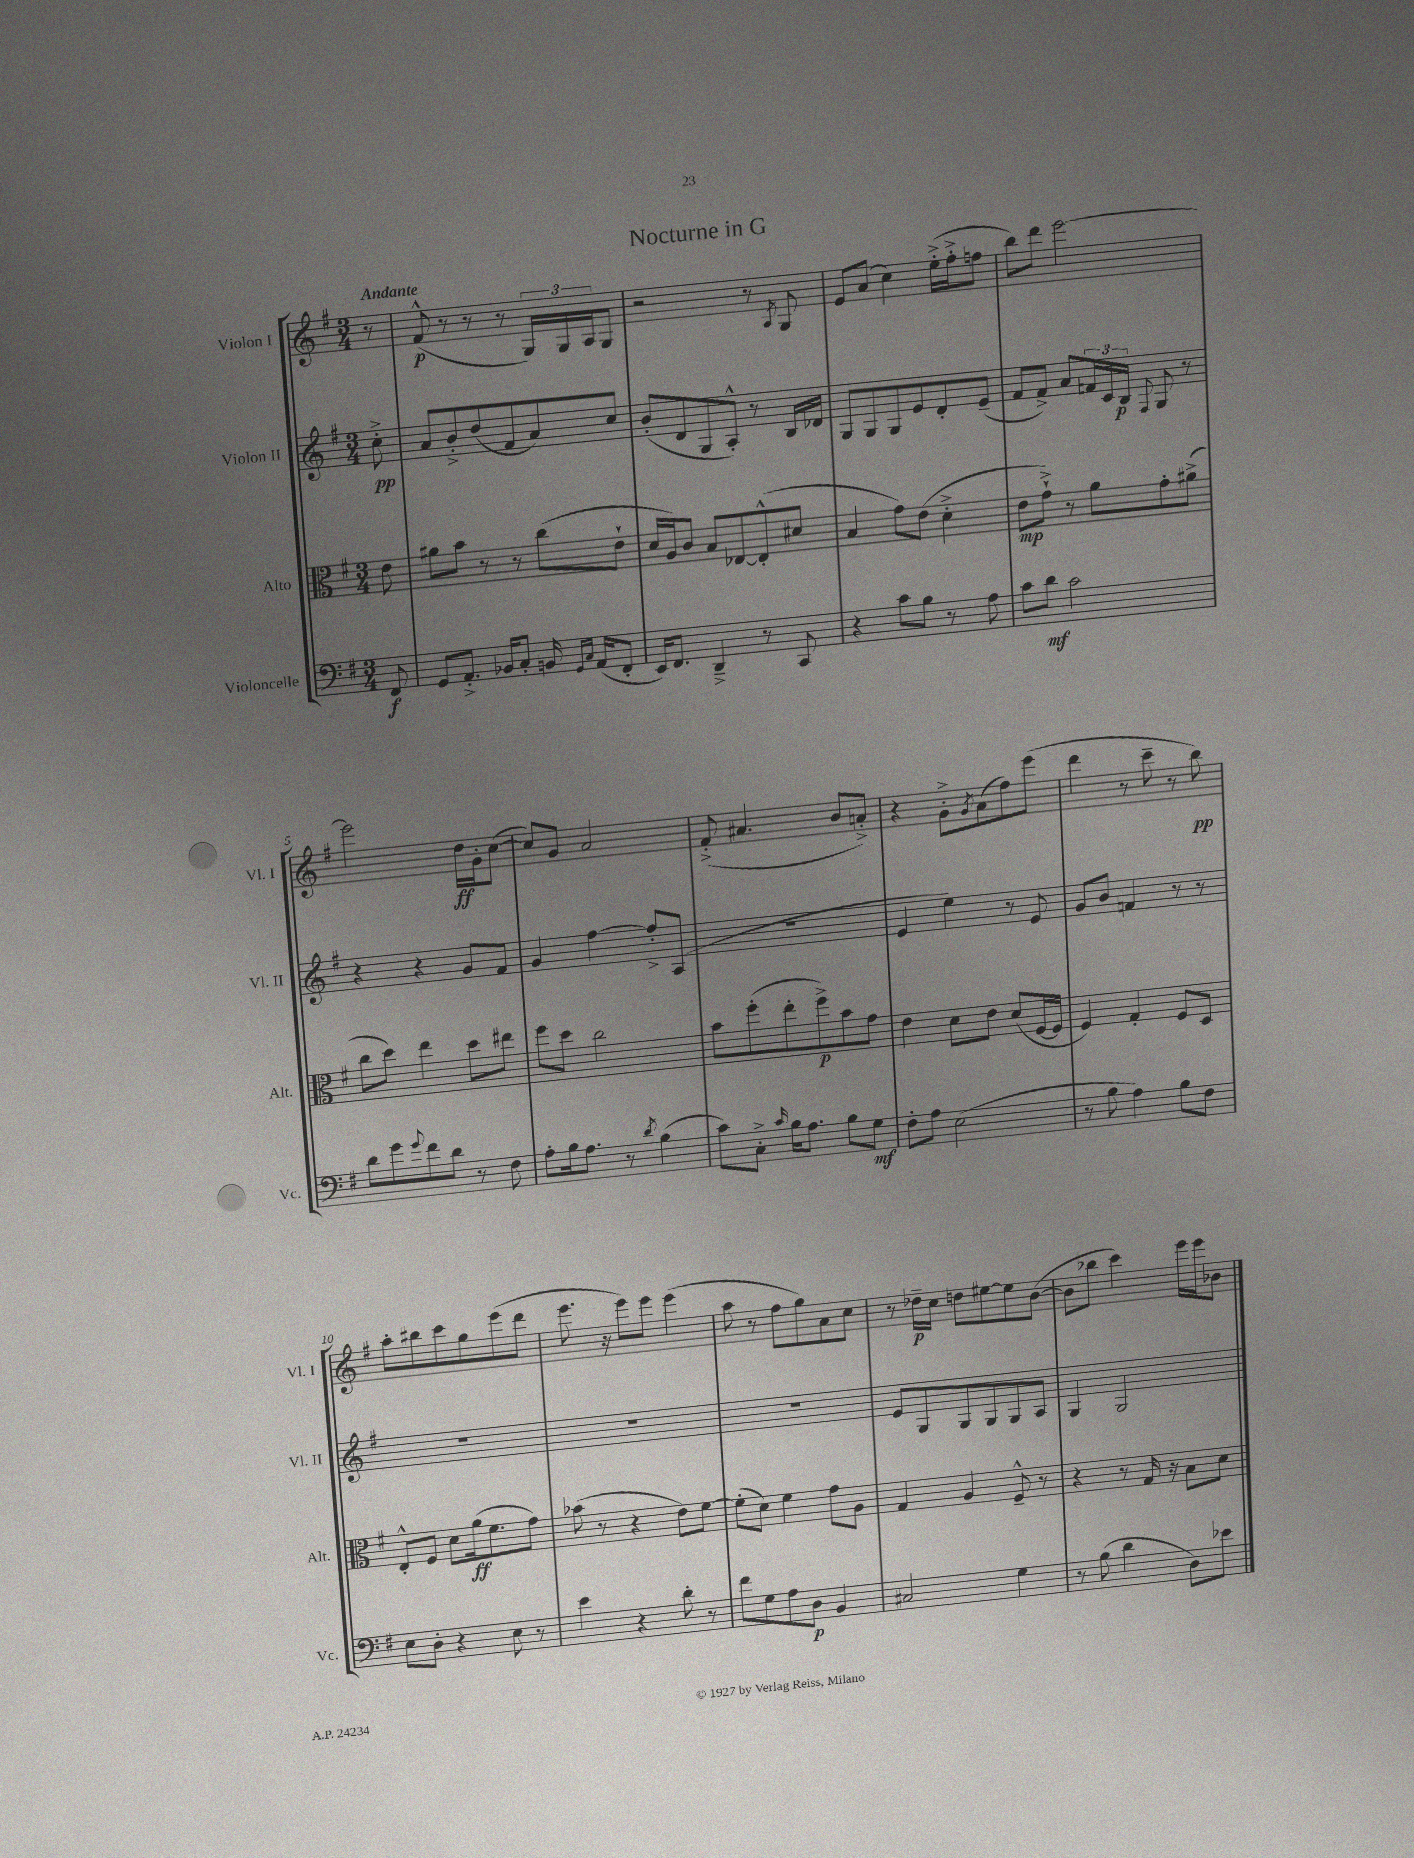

**kern	**kern	**kern	**kern
*staff4	*staff3	*staff2	*staff1
*clefF4	*clefC3	*clefG2	*clefG2
*k[f#]	*k[f#]	*k[f#]	*k[f#]
*M3/4	*M3/4	*M3/4	*M3/4
8FF#	8e	8cc'^	8r
=	=	=	=
8GG	8a#	8a	(8f#^^
8.AA'^	8b	8b'^	8r
.	8r	(8dd	8r
16BB-	.	.	.
8C'	8r	8f#	8r
16BB	(8cc	8a)	24G)
.	.	.	24G
16qqGG	.	.	.
16qqC	.	.	.
(16AA	.	.	.
.	.	.	24A
8FF#'	8e`	8cc	8G
=	=	=	=
16EE)	16d	(8b'	2r
8.FF#	16A)	.	.
.	8c	8d	.
4DD~^	8B	8G	.
.	[8E-	8A'^^)	.
8r	(8E-'^^]	8r	8r
.	.	.	8qA
8CC	8d#	16B	8G
.	.	16d-	.
=	=	=	=
4r	4B	8G	8e
.	.	8G	(8a
8c	8g)	8G	4cc)
8B	(8e	8e	.
8r	4d'^	8d'	(16ee'^
.	.	.	16ff#'^
8A	.	(8e~	8ff
=	=	=	=
8c	8e	8f#	8bb)
8d	8g`^)	8f#^)	8ddd
2c	8r	8a	[2eee
.	8a	24f	.
.	.	24c	.
.	.	24B	.
.	.	8qqF#	.
.	8g'	8G	.
.	(8a#^	8r	.
=	=	=	=
8d	8cc	4r	2eee]
8g	8dd)	.	.
8qqg	.	.	.
8f#	4ee	4r	.
8d	.	.	.
8r	8dd	8g	16dd
.	.	.	16g'
8F#	8ee#	8f#	([8cc
=	=	=	=
8A'	8ff#	4g	8cc])
16B	8dd	.	8g
8.A	.	.	.
.	2cc	[4ff#	2a
8r	.	.	.
8qd	.	.	.
(4B	.	8ff#'^]	.
.	.	(8A	.
=	=	=	=
8c)	8b	2.r	(8f#'^
8C'^	(8ff#'	.	4.a#
16qqc	.	.	.
16B	8ee'	.	.
8.A	.	.	.
.	8ff#^)	.	.
8B	8b	.	8b
8G	8g	.	8a'^)
=	=	=	=
8F#'	4e	4e	4r
8A	.	.	.
(2E	8d	4ee)	8g'^
.	.	.	8qg
.	8e	.	(8a
.	(8d	8r	8ff#)
.	[16F#	8e	(8eee
.	16F#]	.	.
=	=	=	=
8r	4F#)	8g	4ddd
8B	.	8b	.
4A)	4G'	4f	8r
.	.	.	8ccc~
8B	8F#	8r	8r
8F#	8D	8r	8bb)
=	=	=	=
8E	8E'^^	2.r	8aa'
8D'	8F#	.	8bb#
4r	8d	.	8ccc
.	(16a	.	8gg
.	8.f#	.	.
8E	.	.	(8eee
8r	8g)	.	8ddd
=	=	=	=
4e	(8b-	2.r	8.eee
.	8r	.	.
.	.	.	16r
4r	4r	.	8eee)
.	.	.	8eee
8d'	8e)	.	(4eee
8r	[8f#	.	.
=	=	=	=
8f#	(8f#']	2.r	8aa
8G	8d)	.	8r
8A	4f#	.	8ff#
8D	.	.	8gg)
4BB	8g	.	8a
.	8A	.	8cc
=	=	=	=
2C#	4G	8e	8r
.	.	8G	16dd-~
.	.	.	16cc
.	4A	8G	8dd
.	.	8G	[8ee#
4G	8F#~^^	8G	8ee#]
.	8r	8A	([8b
=	=	=	=
8r	4r	4G	8b]
(8B	.	.	8bb-
4d	8r	2G	4ccc)
.	16G	.	.
.	16r	.	.
8D)	8B	.	16eee
.	.	.	16eee
8e-	8d	.	8b-
==	==	==	==
*-	*-	*-	*-
